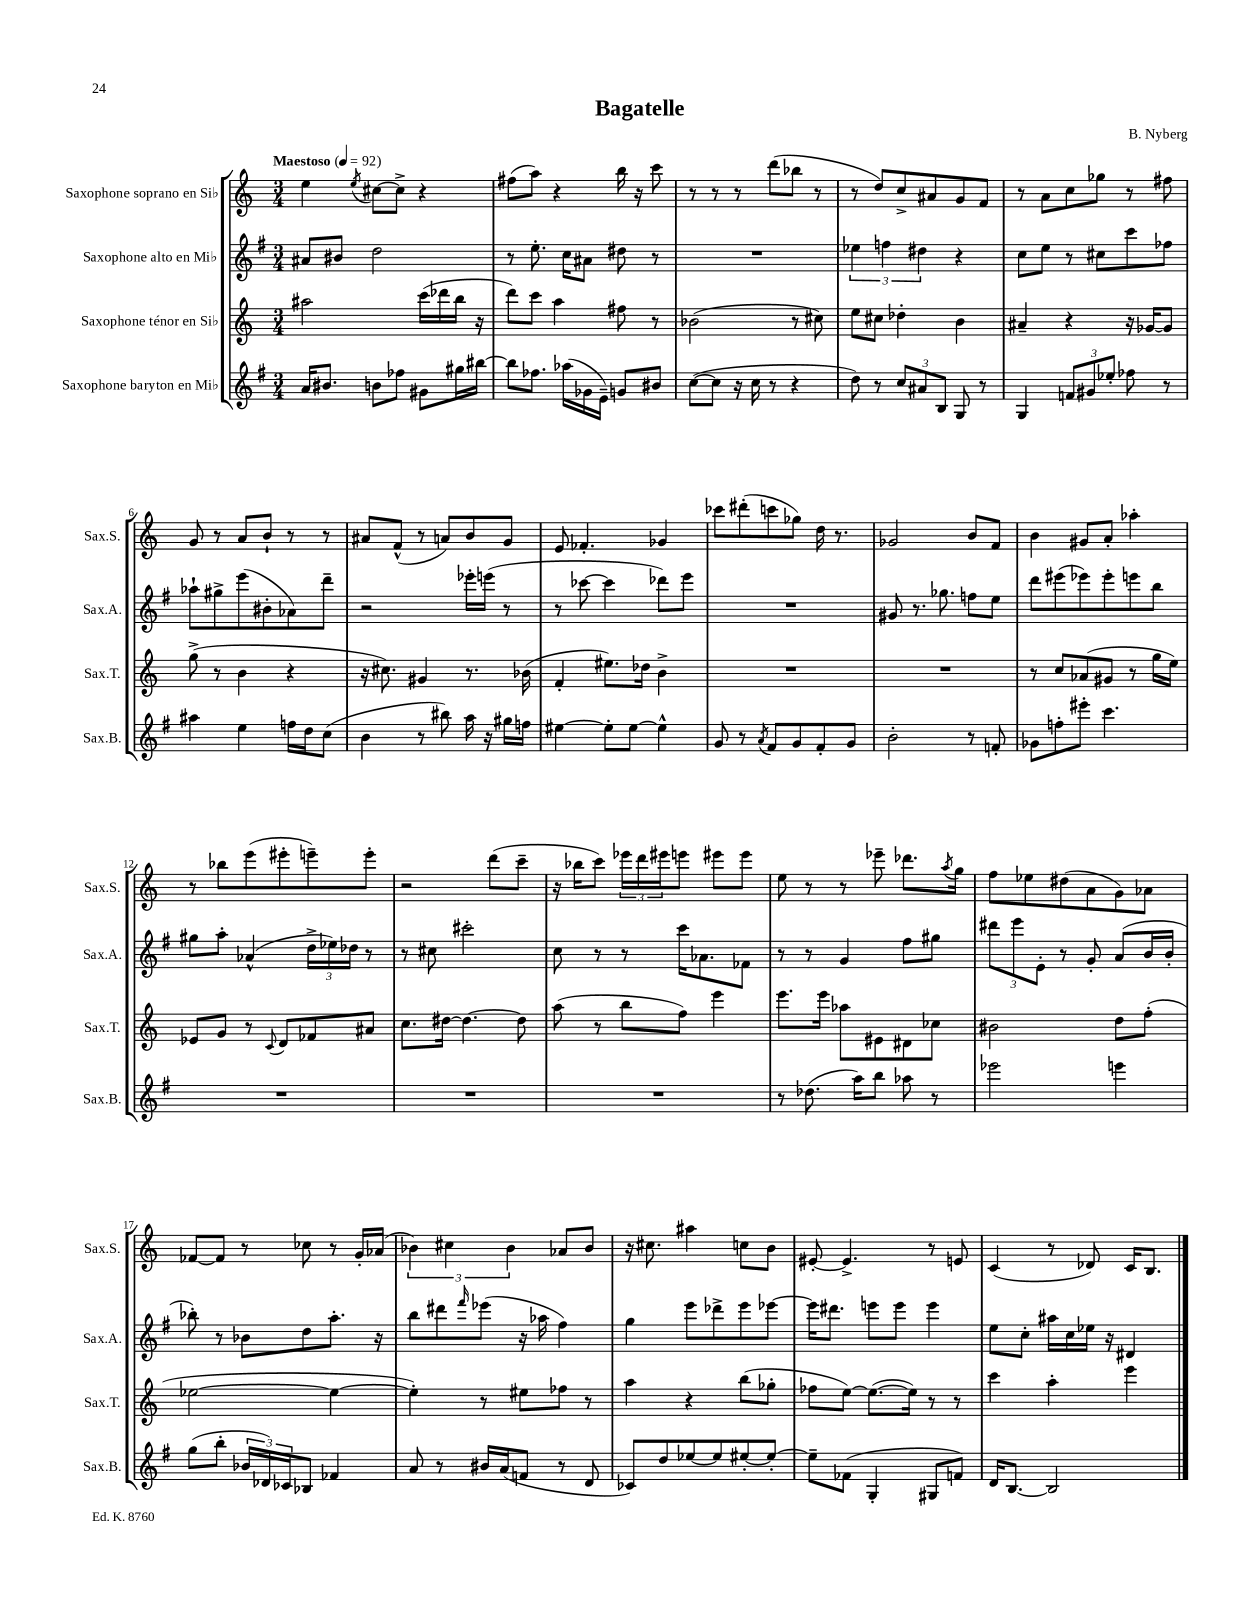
\header { title = "Bagatelle" composer = "B. Nyberg" }
<<
\new StaffGroup <<
\new Staff = "s0" \with { instrumentName = "Saxophone soprano en Sib" shortInstrumentName = "Sax.S." } {
    \clef treble \key c \major \numericTimeSignature \time 3/4 \tempo "Maestoso" 4 = 92
    e''4 \acciaccatura { e''8 } cis''8~ cis''8-> r4 |
    fis''8( a''8) r4 b''16 r16 c'''8 |
    r8 r8 r8 d'''8( bes''8 r8 |
    r8 d''8) c''8-> ais'8 g'8 f'8 |
    r8 a'8 c''8 ges''8 r8 fis''8 |
    g'8 r8 a'8 b'8-! r8 r8 |
    ais'8 f'8-^( r8 a'8) b'8 g'8 |
    e'8 fes'4.-. ges'4 |
    ces'''8 dis'''8-.( c'''8 ges''8) d''16 r8. |
    ges'2 b'8 f'8 |
    b'4 gis'8 a'8-. aes''4-. |
    r8 bes''8 e'''8( eis'''8-. e'''8--) e'''8-. |
    r2 d'''8( c'''8-- |
    r16 bes''16 c'''8) \tuplet 3/2 { ees'''16 d'''16 eis'''16 } e'''8 eis'''8 eis'''8 |
    e''8 r8 r8 ees'''8-- des'''8. \acciaccatura { a''8 } g''16 |
    f''8 ees''8 dis''8( a'8 g'8) aes'8 |
    fes'8~ fes'8 r8 ces''8 r8 g'16-. aes'16( |
    \tuplet 3/2 { bes'4) cis''4 bes'4 } aes'8 bes'8 |
    r16 cis''8. ais''4 c''8 b'8 |
    eis'8~-. eis'4.-> r8 e'8 |
    c'4( r8 des'8) c'16 b8. \bar "|." |
}
\new Staff = "s1" \with { instrumentName = "Saxophone alto en Mib" shortInstrumentName = "Sax.A." } {
    \clef treble \key g \major \numericTimeSignature \time 3/4
    ais'8 bis'8 d''2 |
    r8 e''8.-. c''16 ais'8 dis''8 r8 |
    R2. |
    \tuplet 3/2 { ees''4 f''4 dis''4 } r4 |
    c''8 e''8 r8 cis''8 c'''8 fes''8 |
    aes''8-! gis''8-> e'''8( bis'8-. aes'8) d'''8-- |
    r2 ees'''16-. e'''16( r8 |
    r8 ces'''8~ ces'''4 des'''8) e'''8 |
    R2. |
    gis'8 r8. ges''8. f''8 e''8 |
    d'''8 eis'''8( ees'''8) ees'''8-. e'''8 b''8 |
    gis''8 a''8-. aes'4-^( \tuplet 3/2 { d''16-> ees''16) des''16 } r8 |
    r8 cis''8 cis'''2-. |
    c''8 r8 r8 c'''16 aes'8. fes'8 |
    r8 r8 g'4 fis''8 gis''8 |
    \tuplet 3/2 { dis'''8 e'''8 e'8-. } r8 g'8-. a'8( b'16 b'16-. |
    bes''8-.) r8 bes'8 d''8 a''8.-. r16 |
    b''8 dis'''8 \grace { fis'''16 } ees'''8( r16 aes''16 fis''4) |
    g''4 e'''8 des'''8-> e'''8 ees'''8~ |
    ees'''16 dis'''8. e'''8 e'''8 e'''4 |
    e''8 c''8-. ais''16 c''16 ees''16 r16 dis'4 \bar "|." |
}
\new Staff = "s2" \with { instrumentName = "Saxophone ténor en Sib" shortInstrumentName = "Sax.T." } {
    \clef treble \key c \major \numericTimeSignature \time 3/4
    ais''2 c'''16( des'''16 b''16 r16 |
    d'''8) c'''8 a''4 fis''8 r8 |
    bes'2( r8 cis''8) |
    e''8 cis''8 des''4-. b'4 |
    ais'4-- r4 r16 ges'16~ ges'8 |
    g''8->( r8 b'4 r4 |
    r16 cis''8.) gis'4 r8. bes'16( |
    f'4-. eis''8.) des''16 b'4-> |
    R2. |
    R2. |
    r8 c''8 aes'8( gis'8 r8 g''16 e''16) |
    ees'8 g'8 r8 \appoggiatura { c'8 } d'8 fes'8 ais'8 |
    c''8. dis''16~ dis''4.~ dis''8 |
    a''8( r8 b''8 f''8) e'''4 |
    e'''8. e'''16 aes''8 eis'8 dis'8 ces''8 |
    bis'2 d''8 f''8-.( |
    ees''2~ ees''4~ |
    ees''4-.) r8 eis''8 fes''8 r8 |
    a''4 r4 b''8( ges''8-. |
    fes''8 e''8~) e''8.~( e''16) r8 r8 |
    c'''4 a''4-. e'''4 \bar "|." |
}
\new Staff = "s3" \with { instrumentName = "Saxophone baryton en Mib" shortInstrumentName = "Sax.B." } {
    \clef treble \key g \major \numericTimeSignature \time 3/4
    a'16 bis'8. b'8 fes''8 gis'8 gis''16 bis''16~ |
    bis''8 fes''8. aes''16( ges'16 e'16--) g'8 bis'8 |
    c''8~( c''8 r16 c''16 r8 r4 |
    d''8) r8 \tuplet 3/2 { c''8 ais'8 b8 } g8 r8 |
    g4 \tuplet 3/2 { f'8 gis'8 ees''8-. } fes''8 r8 |
    ais''4 e''4 f''16 d''16 c''8( |
    b'4 r8 bis''8) a''16 r16 gis''16 f''16 |
    eis''4~ eis''8-. eis''8~ eis''4-^ |
    g'8 r8 \acciaccatura { a'8 } fis'8 g'8 fis'8-. g'8 |
    b'2-. r8 f'8-. |
    ges'8 f''8-. eis'''8-. c'''4. |
    R2. |
    R2. |
    R2. |
    r8 des''8.( a''16) b''8 aes''8 r8 |
    ees'''2 e'''4 |
    g''8( b''8-. \tuplet 3/2 { bes'16 des'16) ces'16 } bes8 fes'4 |
    a'8 r8 bis'16 a'16( f'8 r8 d'8 |
    ces'8) d''8 ees''8~ ees''8 eis''8~-. eis''8~-. |
    eis''8-- fes'8( g4-. gis8 f'8) |
    d'16 b8.~ b2 \bar "|." |
}
>>
>>
